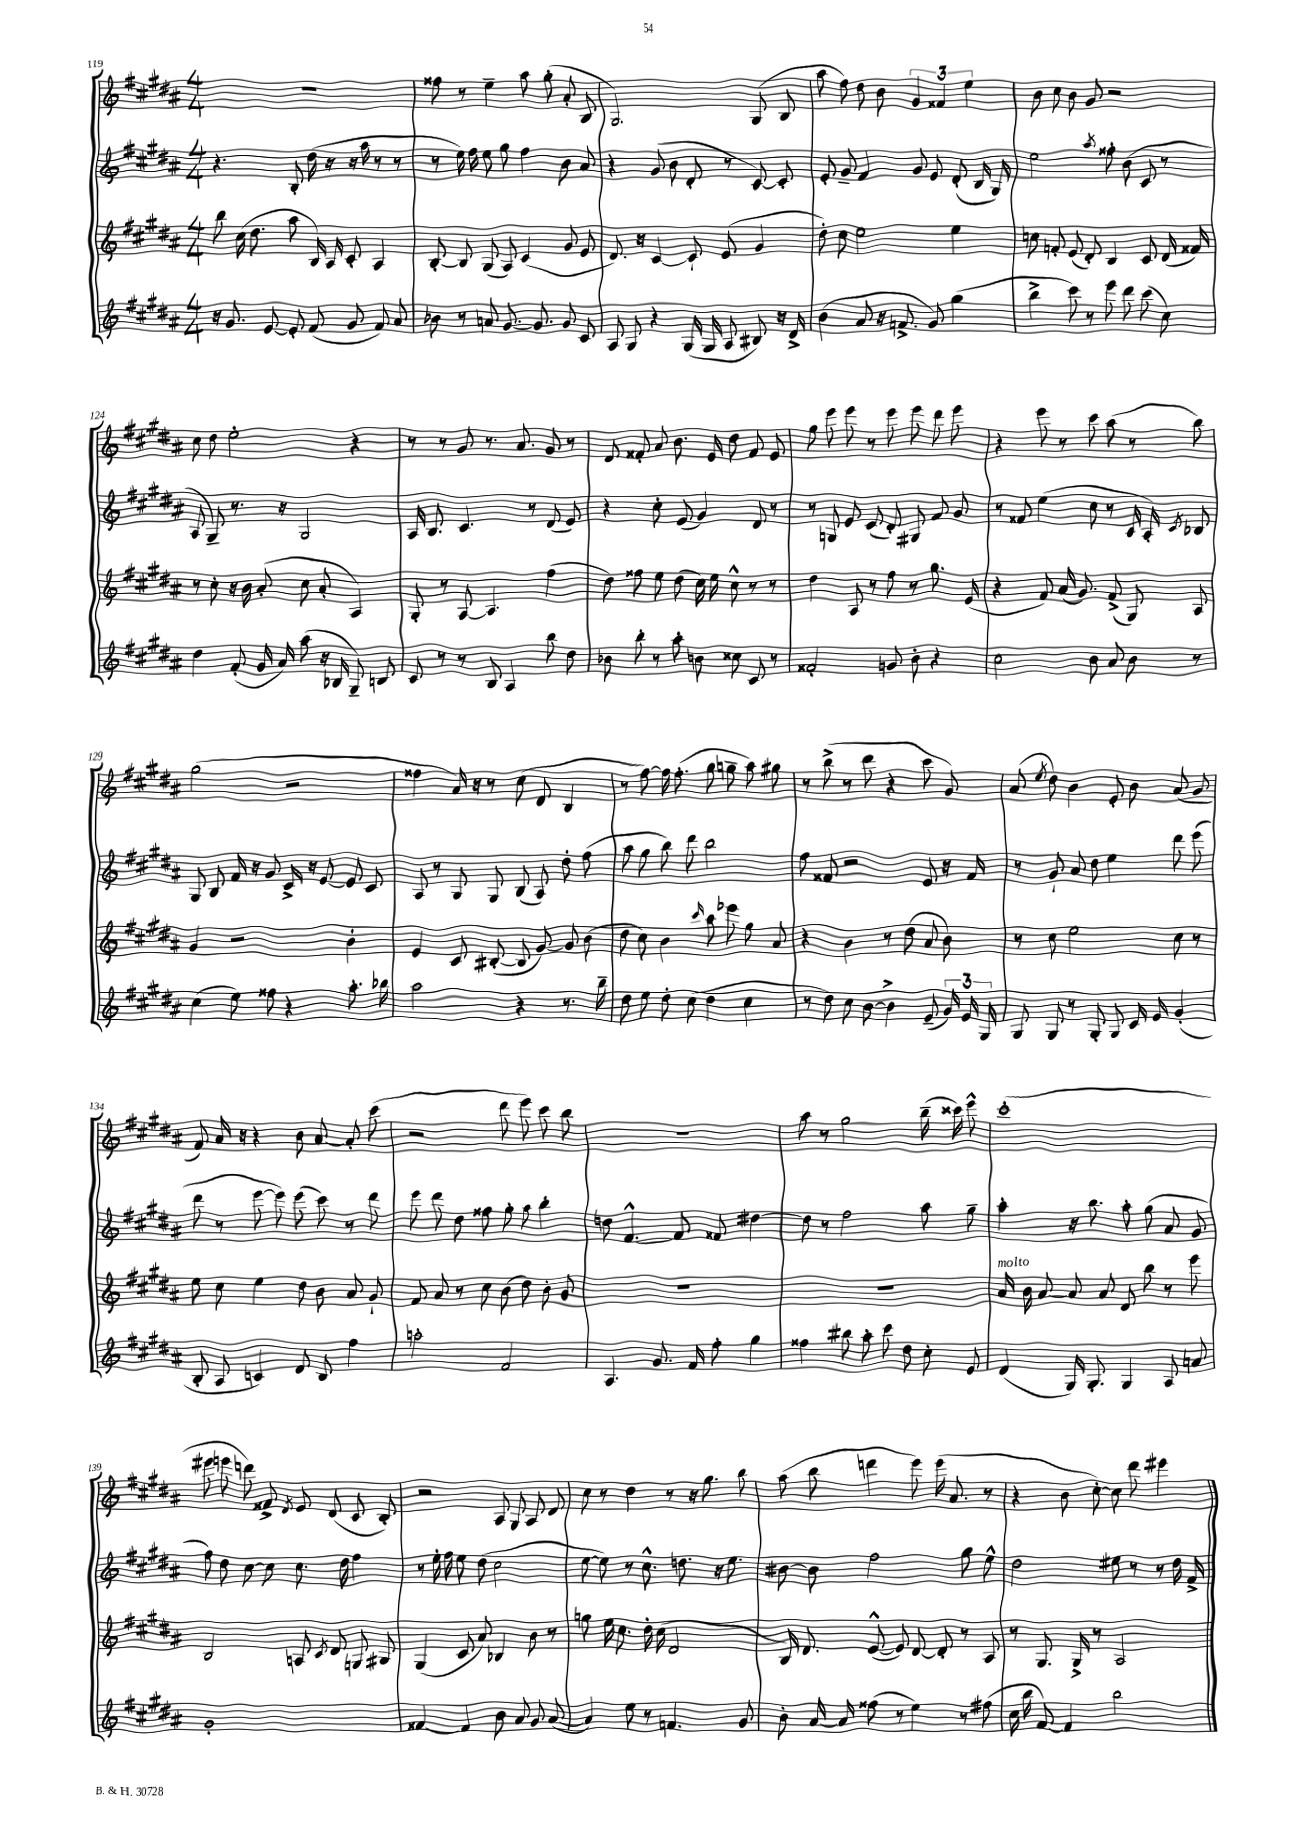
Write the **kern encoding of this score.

**kern	**kern	**kern	**kern
*part4	*part3	*part2	*part1
*staff4	*staff3	*staff2	*staff1
*clefG2	*clefG2	*clefG2	*clefG2
*k[f#c#g#d#a#]	*k[f#c#g#d#a#]	*k[f#c#g#d#a#]	*k[f#c#g#d#a#]
*M4/4	*M4/4	*M4/4	*M4/4
=119	=119	=119	=119
16r	8bb\	4.r	1r
8.g#/	.	.	.
.	(16cc#\	.	.
.	8.dd#\	.	.
[8e/	.	.	.
8e'/]	8aa#\	8B'/	.
(8f#/	16B/)	(16dd#\	.
.	16A#/	16r	.
8g#/	8c#'/	16r	.
.	.	16aa#\	.
8f#/)	4A#/	8r	.
8a#/	.	8r	.
=120	=120	=120	=120
8b-X\	[8B'/	8r	8ff##X\
8r	8B/]	16ee\)	8r
.	.	16ff#\	.
8an/	(8G#/	8ee\	4ee~\
[8.g#/	8A#/)	8gg#\	.
.	(4c#/	4ff#\	8aa#\
8.g#/]	.	.	.
.	.	.	(8gg#'\
8g#/	8g#/	8b\	8a#'/
8c#/	8e/	8a#/	8B/
=121	=121	=121	=121
8A#/	8.d#/)	4r	2.G#/)
8G#/	.	.	.
.	16r	.	.
4r	[4c#/	(8g#/	.
.	.	8b\	.
(16G#/	8c#`/]	8d#'/	.
16G#/	.	.	.
8A#/	(8e/	8r	.
8B#X/)	4g#/	[8c#/)	(8G#/
16r	.	8c#'/]	8B/
16d#^/	.	.	.
=122	=122	=122	=122
(4b\	8dd#'\)	8e'/	8aa#\
.	8cc#\	8g#~/	8ff#\)
8a#/	2ee\	4f#/	8dd#\
16r	.	.	8b\
8.fn^/	.	.	.
.	.	8g#/	6g#/
8g#/)	.	8e/	.
.	.	.	6f##X/
(4gg#\	4ee\	(8d#'/	.
.	.	.	6ee\
.	.	16B/	.
.	.	16G#/)	.
=123	=123	=123	=123
4bb^\	8ccn\	2ee\	8b\
.	8fn'/	.	8cc#\
8ccc#\)	(8e/	.	8b\
8r	8d#'/)	.	8g#/
.	.	8qaa#/	.
8eee\	4B/	8ff##X'\	2r
8ddd#\	.	(8b\	.
(8ccc#\	8c#/	8c#/	.
8cc#\)	(16d#/	8r	.
.	16f##X/)	.	.
!!LO:LB:g=z
=124	=124	=124	=124
4dd#\	8r	8A#/	8cc#\
.	8cc#'\	8G#~/)	8dd#\
(8f#'/	16r	8.r	2ee'\
.	16b\	.	.
16g#/	(8a#'/	.	.
16a#/)	.	16r	.
(8aa#\	8cc#\	2G#/	.
16r	8a#'/	.	.
16B-X/	.	.	.
8G#~/)	4A#/)	.	4r
8Bn/	.	.	.
=125	=125	=125	=125
8c#/	8G#'/	16A#/	8r
.	.	8.B/	.
8r	8r	.	8r
8r	[8A#/	4.c#/	8g#/
8B/	4.A#/]	.	8.r
4A#/	.	.	.
.	.	.	8.a#/
.	.	8r	.
8bb\	(4ff#\	(8d#/	8g#/
8dd#\	.	8e/)	8r
=126	=126	=126	=126
8b-X\	8dd#\)	4r	8d#/
8bb'\	8ff##X\	.	8f##X'/
8r	8ee\	8cc#'\	8a#/
8aa#'\	(8dd#\	(8e/	8.b\
8bn\	16cc#\)	4g#/)	.
.	16ee\	.	16e/
8cc##X\	8cc#^^\	.	8dd#\
8c#/	8r	8d#/	8f##/
8r	8r	8r	8e/
=127	=127	=127	=127
2f##X'/	4dd#\	8r	8gg#\
.	.	8Gn/	8eee\
.	8A#/	8e/	8eee\
.	8r	(8c#/	8r
8gn/	8ff#\	8d#'/)	8eee\
8b'\	8r	8G#X/	8eee\
4r	8.gg#\	8f#/	8ddd#\
.	.	8g#/	8eee\
.	(16e/	.	.
=128	=128	=128	=128
2cc#\	4r	8r	4r
.	.	8f##X/	.
.	8f#/)	(4ee\	8eee\
.	(16a#/	.	8r
.	8.g#/)	.	.
8b\	.	8cc#\	8ccc#\
8a#/	(8f#^/	8r	(8aa#\
8b\	8G#/)	16c#/	8r
.	.	16A#'/)	.
.	.	8qc#/	.
8r	8A#/	8B-X/	8bb\)
!!LO:LB:g=z
=129	=129	=129	=129
(4cc#\	4g#/	8G#/	(2gg#\
.	.	8B/	.
8ee\)	2r	16f#/	.
.	.	16r	.
8ff##X\	.	8g#/	.
4r	.	16c#^/	2r
.	.	16r	.
.	.	[8e/	.
8.aa#'\	4b'\	8e/]	.
.	.	8c#/	.
16bb-X\	.	.	.
=130	=130	=130	=130
2aa#\	4e/	8A#/	4ff##X\
.	.	8r	.
.	8c#/	8G#/	16a#/)
.	.	.	16r
.	([8B#X'/	8G#/	8r
4r	8B#/]	(8B/	(8cc#\
.	[8g#/)	8A#/)	8d#/
8.r	8g#/]	8dd#'\	4B/
.	(8b\	(8ff#\	.
16bb~\	.	.	.
=131	=131	=131	=131
8dd#\	8dd#\	8aa#\	8r
8ee\	8cc#\)	8gg#\	[8ff#\)
8dd#'\	4b\	8bb\)	16ff#\]
.	.	.	(8.ff#'\
(8cc#\	.	8ddd#\	.
.	16qqccc#/	.	.
4dd#\	8aa#\	2bb\	8gg#\
.	8eee-X\	.	8ggn~\
4cc#\	8gg#\	.	8aa#\)
.	8a#/	.	8gg#X\
=132	=132	=132	=132
8r	4r	8ff#\	8r
8dd#\)	.	8f##X/	(8bb^\
8cc#\	4b\	2r	8r
[8b\	.	.	8ddd#\
4b^\]	8r	.	4r
.	(8dd#\	.	.
(8e~/	8a#/	8e/	8ccc#\
24g#/)	8b\)	16r	8g#/)
24e/	.	.	.
.	.	16f##/	.
24G#/	.	.	.
=133	=133	=133	=133
8G#/	8r	8r	(8a#/
.	.	.	8qee/
8G#/	8cc#\	8g#`/	8dd#\)
8r	2ee\	8a#/	4b\
8G#'/	.	8dd#\	.
8G#/	.	4ee\	8e'/
16c#/	.	.	8b\
16e/	.	.	.
(4g#'/	8cc#\	8ddd#\	(8a#/
.	8r	(8eee\	8g#/
!!LO:LB:g=z
=134	=134	=134	=134
8B'/	8ee\	8ddd#\	8f#/)
8A#/	8cc#\	8r	16a#/
.	.	.	16r
4cn/)	4ee\	[8eee\	4r
.	.	8eee\])	.
8d#/	8dd#\	(8eee\	8b\
8B/	8b\	8ccc#\)	[8a#/
4ff#\	8a#/	8r	8a#'/]
.	8g#`/	8ddd#\	(8ccc#\
=135	=135	=135	=135
2aan'\	8f#/	8eee\	2r
.	8a#/	8ddd#\	.
.	8r	8dd#\	.
.	8cc#\	8ff##X\	.
2f#/	(8b\	8gg#'\	8ddd#\
.	8dd#\)	8aa#\	8eee\)
.	8b'\	4bb'\	8ccc#\
.	8g#/	.	8bb\
=136	=136	=136	=136
4.A#/	1r	8ddn\	1r
.	.	[4.f#^^/	.
8.g#/	.	.	.
.	.	8f#/]	.
16f#/	.	.	.
8ff#'\	.	8f##X/	.
4gg#\	.	[4dd#X\	.
=137	=137	=137	=137
4ff##X\	1r	8dd#\]	8aa#\
.	.	8r	8r
8bb#X\	.	2ff#\	2gg#\
8aa#'\	.	.	.
8ccc#\	.	.	.
8dd#\	.	.	.
8cc#'\	.	8aa#\	(16bb~\
.	.	.	16ccc##X\)
8e/	.	8gg#~\	8eee^^\
=138	=138	=138	=138
!	!LO:TX:a:i:t=molto	!	!
(4d#/	16a#/	4aa#'\	(1ccc#'
.	16b\	.	.
.	[8a#/	.	.
16G#/)	8a#/]	16r	.
8.G#'/	.	8.bb\	.
.	8a#/	.	.
4G#/	8d#/	8aa#'\	.
.	8bb\	(8gg#\	.
8A#/	8r	8a#/	.
8an/	8eee\	8g#/	.
!!LO:LB:g=z
=139	=139	=139	=139
1g#'	2B/	8ff#\)	8eee#X\
.	.	8dd#\	8eeen\
.	.	[8cc#\	8dddn\)
.	.	8cc#\]	8f##X^/
.	.	.	8qd#/
.	8An/	8.cc#\	8e/
.	8qc#/	.	.
.	8d#/	.	(8d#/
.	.	16dd#\	.
.	8Gn/	4ff#\	8c#/
.	8G#X/	.	8B'/)
=140	=140	=140	=140
[4f##X/	(4G#/	8r	2r
.	.	16ee'\	.
.	.	16ff#\	.
4f##/]	8c#/	8ee\	.
.	8a#/)	(8dd#\	.
8b\	4B-X/	2cc#\	8A#/
8a#/	.	.	8G#/
8g#/	8b\	.	8A#/
([8a#/	8r	.	8d#/
=141	=141	=141	=141
4a#/])	8ggn\	[8ee\	8cc#\
.	16ee\	8ee\])	8r
.	8.cc#\	.	.
8ee\	.	8r	4dd#\
8r	16dd#'\	8.cc#^^\	.
.	(16cc#\	.	.
4.fn/	2d#/	.	8r
.	.	8.ddn\	.
.	.	.	16r
.	.	.	8.gg#\
.	.	16r	.
.	.	8.ee\	.
8g#/	.	.	8bb\
=142	=142	=142	=142
8b'\	16B/)	[8b#X\	(8aa#\
.	8.d#/	.	.
[16a#/	.	8b#\]	8bb\
16a#/]	.	.	.
(8ff##X\	([8e^^/	2ff#\	4dddn\
8r	8e/])	.	.
4ee\)	[8d#/	.	8eee\)
.	8d#'/]	.	(16eee\
.	.	.	8.a#/
8r	8r	8gg#\	.
(8ff#X\	8A#/	8ee^^\	8r
=143	=143	=143	=143
16cc#\	8r	2dd#\	4r
16bb\	.	.	.
[8f#/)	8.G#/	.	.
4f#/]	.	.	8b\
.	16G#^/	.	.
.	8r	.	[8cc#'\)
2bb\	2A#/	8ee#X\	8cc#\]
.	.	8r	8ddd#\
.	.	8r	4eee#X\
.	.	16dd#\	.
.	.	16f#^/	.
==	==	==	==
*-	*-	*-	*-
